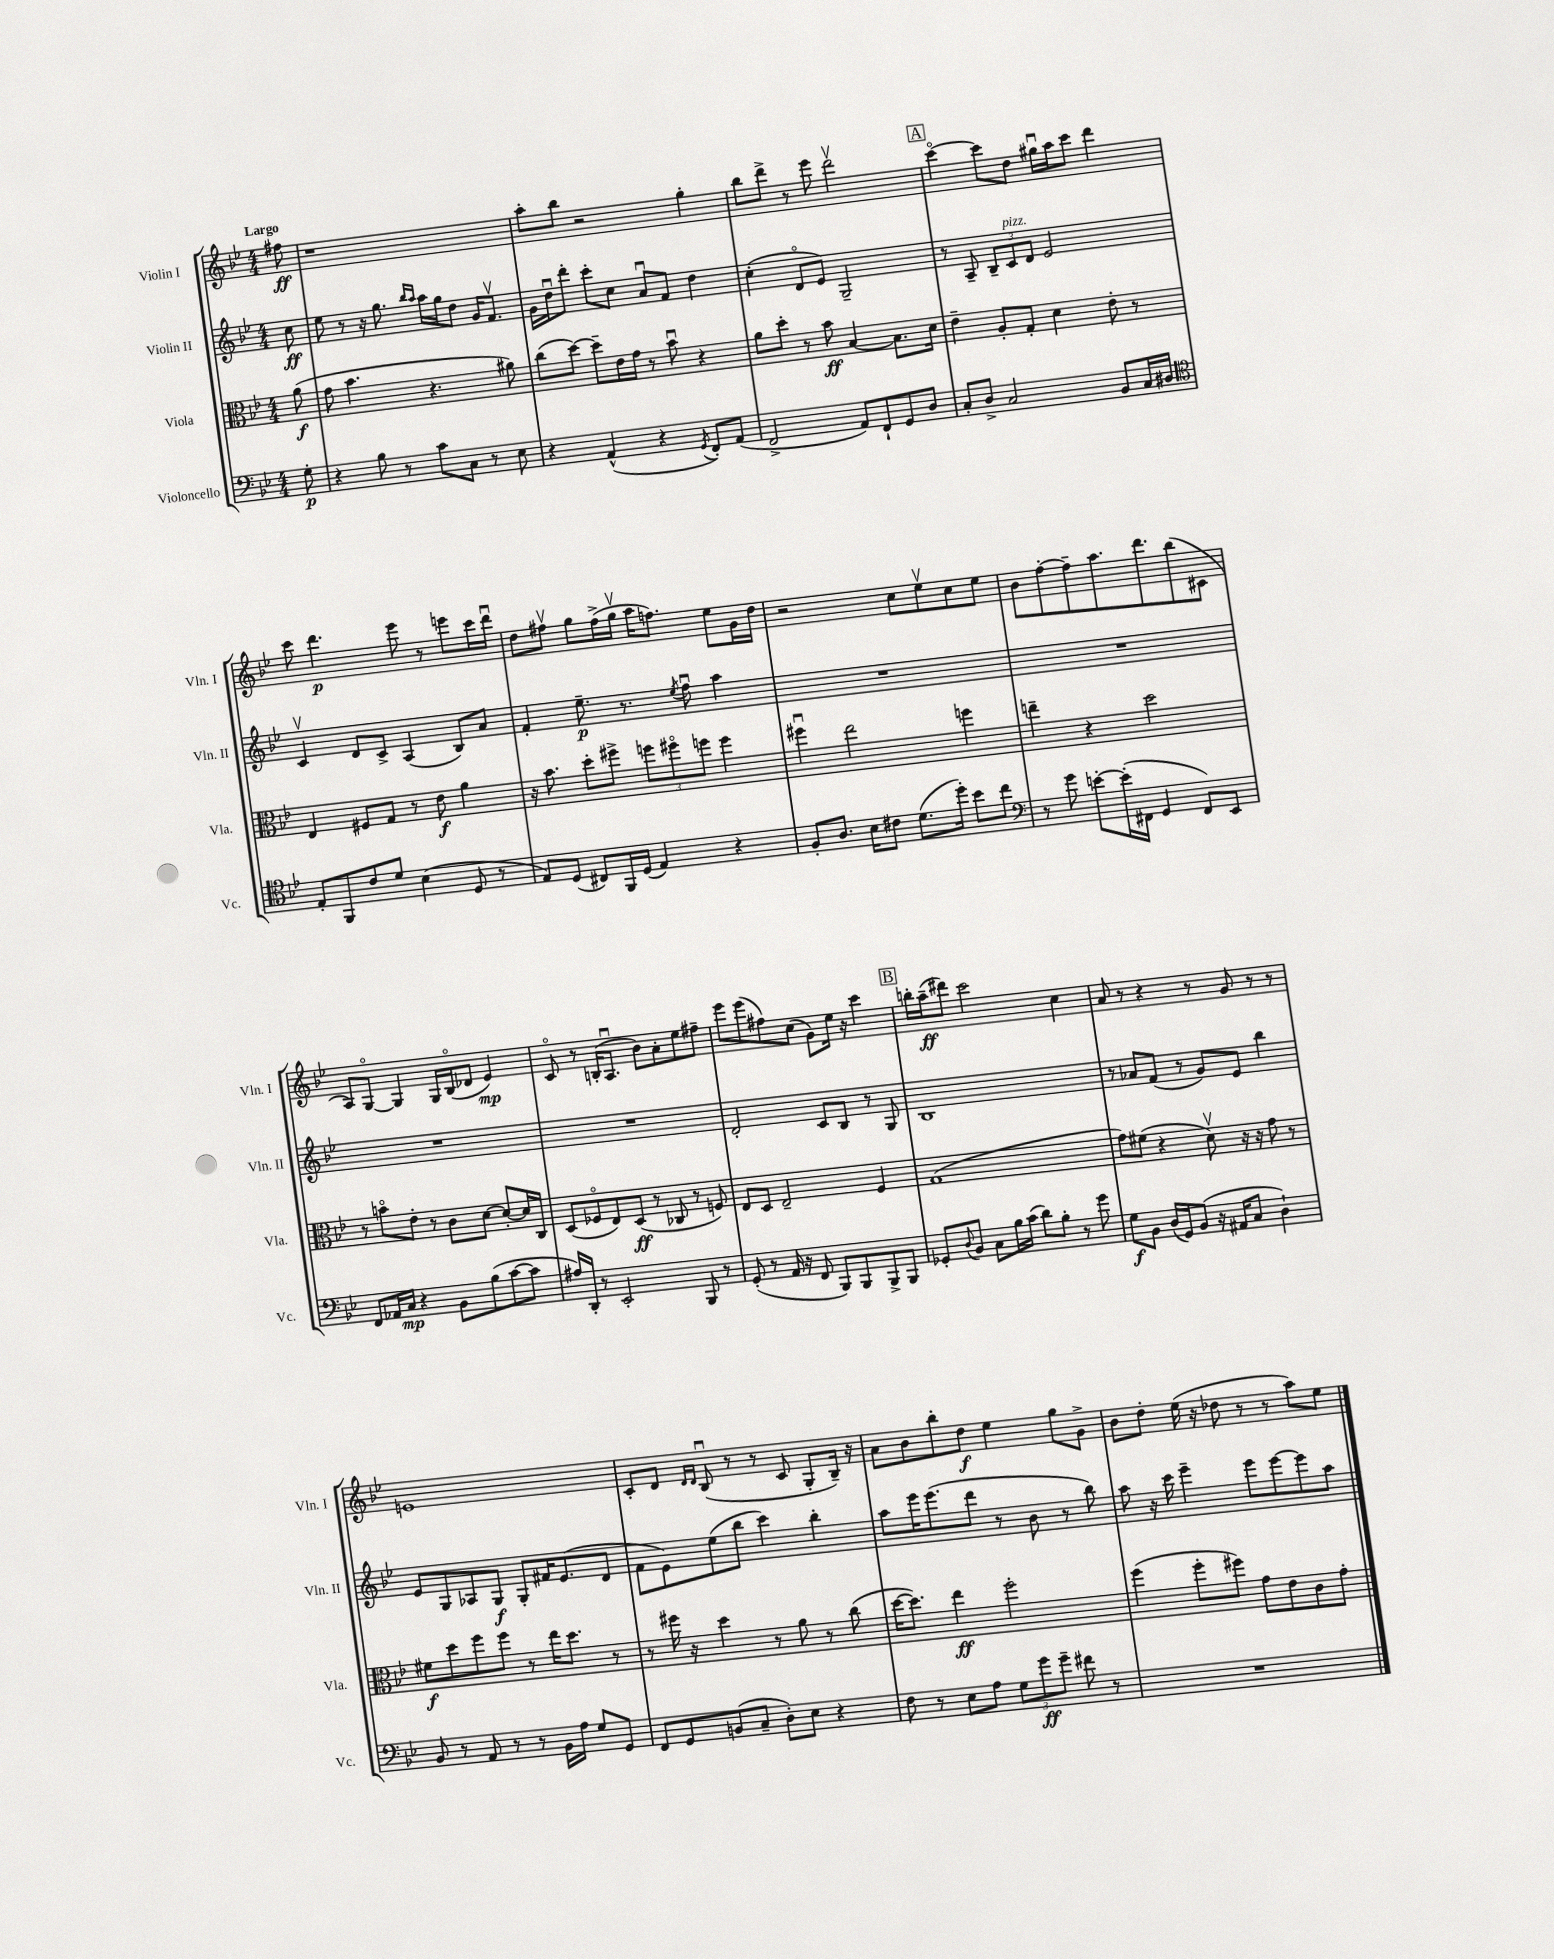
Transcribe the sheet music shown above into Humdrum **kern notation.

**kern	**kern	**kern	**kern
*staff4	*staff3	*staff2	*staff1
*clefF4	*clefC3	*clefG2	*clefG2
*k[b-e-]	*k[b-e-]	*k[b-e-]	*k[b-e-]
*M4/4	*M4/4	*M4/4	*M4/4
8G'\	(8a\	8cc\	8ff#\
=	=	=	=
4r	8g\	8ee-\	1r
.	4.b-\	8r	.
8B-\	.	16r	.
.	.	8.gg\	.
8r	.	.	.
.	.	16qqbb-/LL	.
.	.	16qqaa/JJ	.
8c\L	4.r	16aa\LL	.
.	.	16gg\J	.
8C\J	.	8dd\J	.
8r	.	16g/LK	.
.	.	8.fv/J	.
8E-\	8a#\)	.	.
=	=	=	=
4r	(8cc\L	16g\LL	8aa'\L
.	.	16ddu\J	.
.	[8dd\J)	8ddd'\J	8bb-\J
(4AA^^/	8dd~\]L	8ccc'\L	2r
.	16e-\L	8cc\J	.
.	16g\JJ	.	.
4r	8r	8au/L	.
.	8b-u\	8f/J	.
8qGG/	.	.	.
8FF'/L)	4r	4dd\	4gg'\
(8AA/J	.	.	.
=	=	=	=
2FF^/	8a\L	(4cc'\	8bb-\L
.	8dd'\J	.	8ddd^\J
.	8r	8do/L	8r
.	8b-\	8e-/J)	8eee-\
8AA/L)	[4B-/	2G~/	2dddv\
8FF`/	.	.	.
8GG/	8.B-\]L	.	.
8D/J	.	.	.
.	16d\Jk	.	.
=	=	=	=
8C'/L	4e-~\	8r	[4ccco\
8D^/J	.	8A~/	.
2C/	8A'/L	12B-~/L	8ccc\]L
.	.	12c/	.
.	8G'/J	.	8dd\J
.	.	12d/J	.
.	4d\	2e-/	16gg#u\LL
.	.	.	16aa\J
.	.	.	8ccc\J
8BB-/L	8e-'\	.	4ddd\
16C/L	8r	.	.
16D#/JJ	.	.	.
=	=	=	=
*clefC4	*	*	*
8E-'/L	4E-/	4cv/	8ccc\
8FF/	.	.	4.ddd\
8c/	8F#/L	8d/L	.
8d/J	8G/J	8c^/J	.
(4B-\	8r	(4A/	8eee-\
.	8e-\	.	8r
8D/	4a\	8B-/L)	8eee\L
8r	.	8a/J	16ccc\L
.	.	.	16dddu\JJ
=	=	=	=
8E-/L)	16r	4f'/	8dd\L
.	8.b-\	.	.
(8D/J	.	.	8ff#v\J
8C#/L)	8dd'\L	8.ee-~\	8gg\L
16FF/L	8ff#^\J	.	(16ff#^\L
(16D/JJ	.	8.r	16ggv\JJ
4E-/)	12ff\L	.	16aa\LK
.	.	.	8.ff\J)
.	12ff#o\	.	.
.	.	8qee-/	.
.	.	8ffu\	.
.	12ff\J	.	.
4r	4ff\	4aa\	8ee-\L
.	.	.	16g\L
.	.	.	16dd\JJ
=	=	=	=
8F'/L	4ff#u\	1r	2r
8.A/J	.	.	.
.	2ee-\	.	.
16B-\LK	.	.	.
8c#\J	.	.	.
(8.d\L	.	.	8cc\L
.	.	.	8ee-v\
16dd'\Jk)	.	.	.
8b-\L	4ff\	.	8cc\
8cc\J	.	.	8ee-\J
=	=	=	=
*clefF4	*	*	*
8r	4ee~\	1r	8b-\L
8g\	.	.	[8ff'\
[8e'\L	4r	.	8ff~\]
(16e'\]L	.	.	8.aa\
16FF#\JJ	.	.	.
4GG/	2dd\	.	.
.	.	.	8.ddd\
8FF#/L)	.	.	(8bb-\
8EE-/J	.	.	8c#\J
=	=	=	=
8FF/L	8r	1r	8A/L)
16AA-/L	8bo\L	.	[8Go/J
16C/JJ	.	.	.
4r	8e-'\J	.	4G/]
.	8r	.	.
8BB-\L	8c\L	.	16G/LL
.	.	.	(16B-o/J
(8B-\	[8d\J	.	8d-/J
[8c\	8d'/_L	.	4e-/)
8c\]J	16d/]L	.	.
.	16C/JJ	.	.
=	=	=	=
16A#/LL)	(8D/L	1r	8co/
16DD'/JJ	.	.	.
8r	8F-o/	.	8r
2EE-'/	8E-/)	.	(16B'/LK
.	.	.	8.Au/J
.	(8D/J	.	.
.	8r	.	8b-\L)
.	8C-/	.	8a'\
8BBB-/	8r	.	8ee-\
8r	8F/)	.	8ff#~\J
=	=	=	=
(8GG'/	8E-/L	2d'/	8eee-\L
8r	8D/J	.	(8eee-\
16AA/	2E-~/	.	8ff#\)
16r	.	.	.
8FF/	.	.	(8cc\J
8BBB-/L)	.	8c/L	8g\L)
8BBB-/	.	8B-/J	16ee-\Jk
.	.	.	16r
8BBB-^/	4F/	8r	4ccc\
8BBB-/J	.	8G/	.
=	=	=	=
8GG-'/L	(1G	1B-	16bb'\LL
.	.	.	(16aa~\J
8qqD/	.	.	.
8BB-/J	.	.	8ddd#\J)
8C\L	.	.	2ccc\
16B-\L	.	.	.
(16c\JJ	.	.	.
8d\L)	.	.	.
8B-'\J	.	.	.
8r	.	.	4cc\
8g\	.	.	.
=	=	=	=
8G\L	8g\L)	8r	8a/
8BB-\J	(8f#\J	8a-/L	8r
(16D/LL	4r	(8f/J	4r
16GG/J)	.	.	.
(8BB-/J	.	8r	.
16r	8dv\)	8g/L)	8r
16AA#/LK	.	.	.
8C/J	16r	8e-/J	8g/
.	16r	.	.
4D`\)	8g\	4bb-\	8r
.	8r	.	8r
=	=	=	=
8BB-/	8f#\L	8e-/L	1e
8r	8dd\	8G/	.
8AA/	8ff\	8A-/	.
8r	8ff\J	8G/J	.
8r	8r	8G'/L	.
16BB-\LL	16ee-\LK	16f#/K	.
16A\JJ	8.dd\J	(8.e-/	.
8G/L	.	.	.
8GG/J	8r	8d/J	.
=	=	=	=
8FF/L	8r	8f\L	8c'/L
8GG/	16ff#\	8e-\)	8d/J
.	16r	.	.
.	.	.	16qqd/LL
.	.	.	16qqd/JJ
(8BB/	4dd\	(8ee-\	(8B-u/
8C~/J	.	8bb-\J	8r
8D'\L)	8r	4ccc\)	8r
8E-\J	8a\	.	8c/
4r	8r	4bb-'\	8G'/L
.	(8cc\	.	16B-~/Jk)
.	.	.	16r
=	=	=	=
8F\	[16dd\LK	8aa\L	8a\L
.	8.dd\]J)	.	.
8r	.	16eee-\K	8b-\
.	.	(8.eee-\	.
8E-\L	4ee-\	.	8bb-'\
8A\J	.	8ddd\J	8dd\J
12G\L	2ff'\	8r	4ee-\
12g\	.	.	.
.	.	8b-\	.
12g~\J	.	.	.
8f#\	.	8r	8gg\L
8r	.	8bb-\)	8g^\J
=	=	=	=
1r	(4ff\	8aa\	8b-\L
.	.	16r	8dd'\J
.	.	16ccc\	.
.	8ff'\L	4eee-~\	(16ee-\
.	.	.	16r
.	8ff#\J)	.	8dd-\
.	8g\L	8eee-\L	8r
.	8e-\	[8eee-\	8r
.	8c\	8eee-\]	8aa\L)
.	8g'\J	8aa\J	8ee-\J
==	==	==	==
*-	*-	*-	*-
